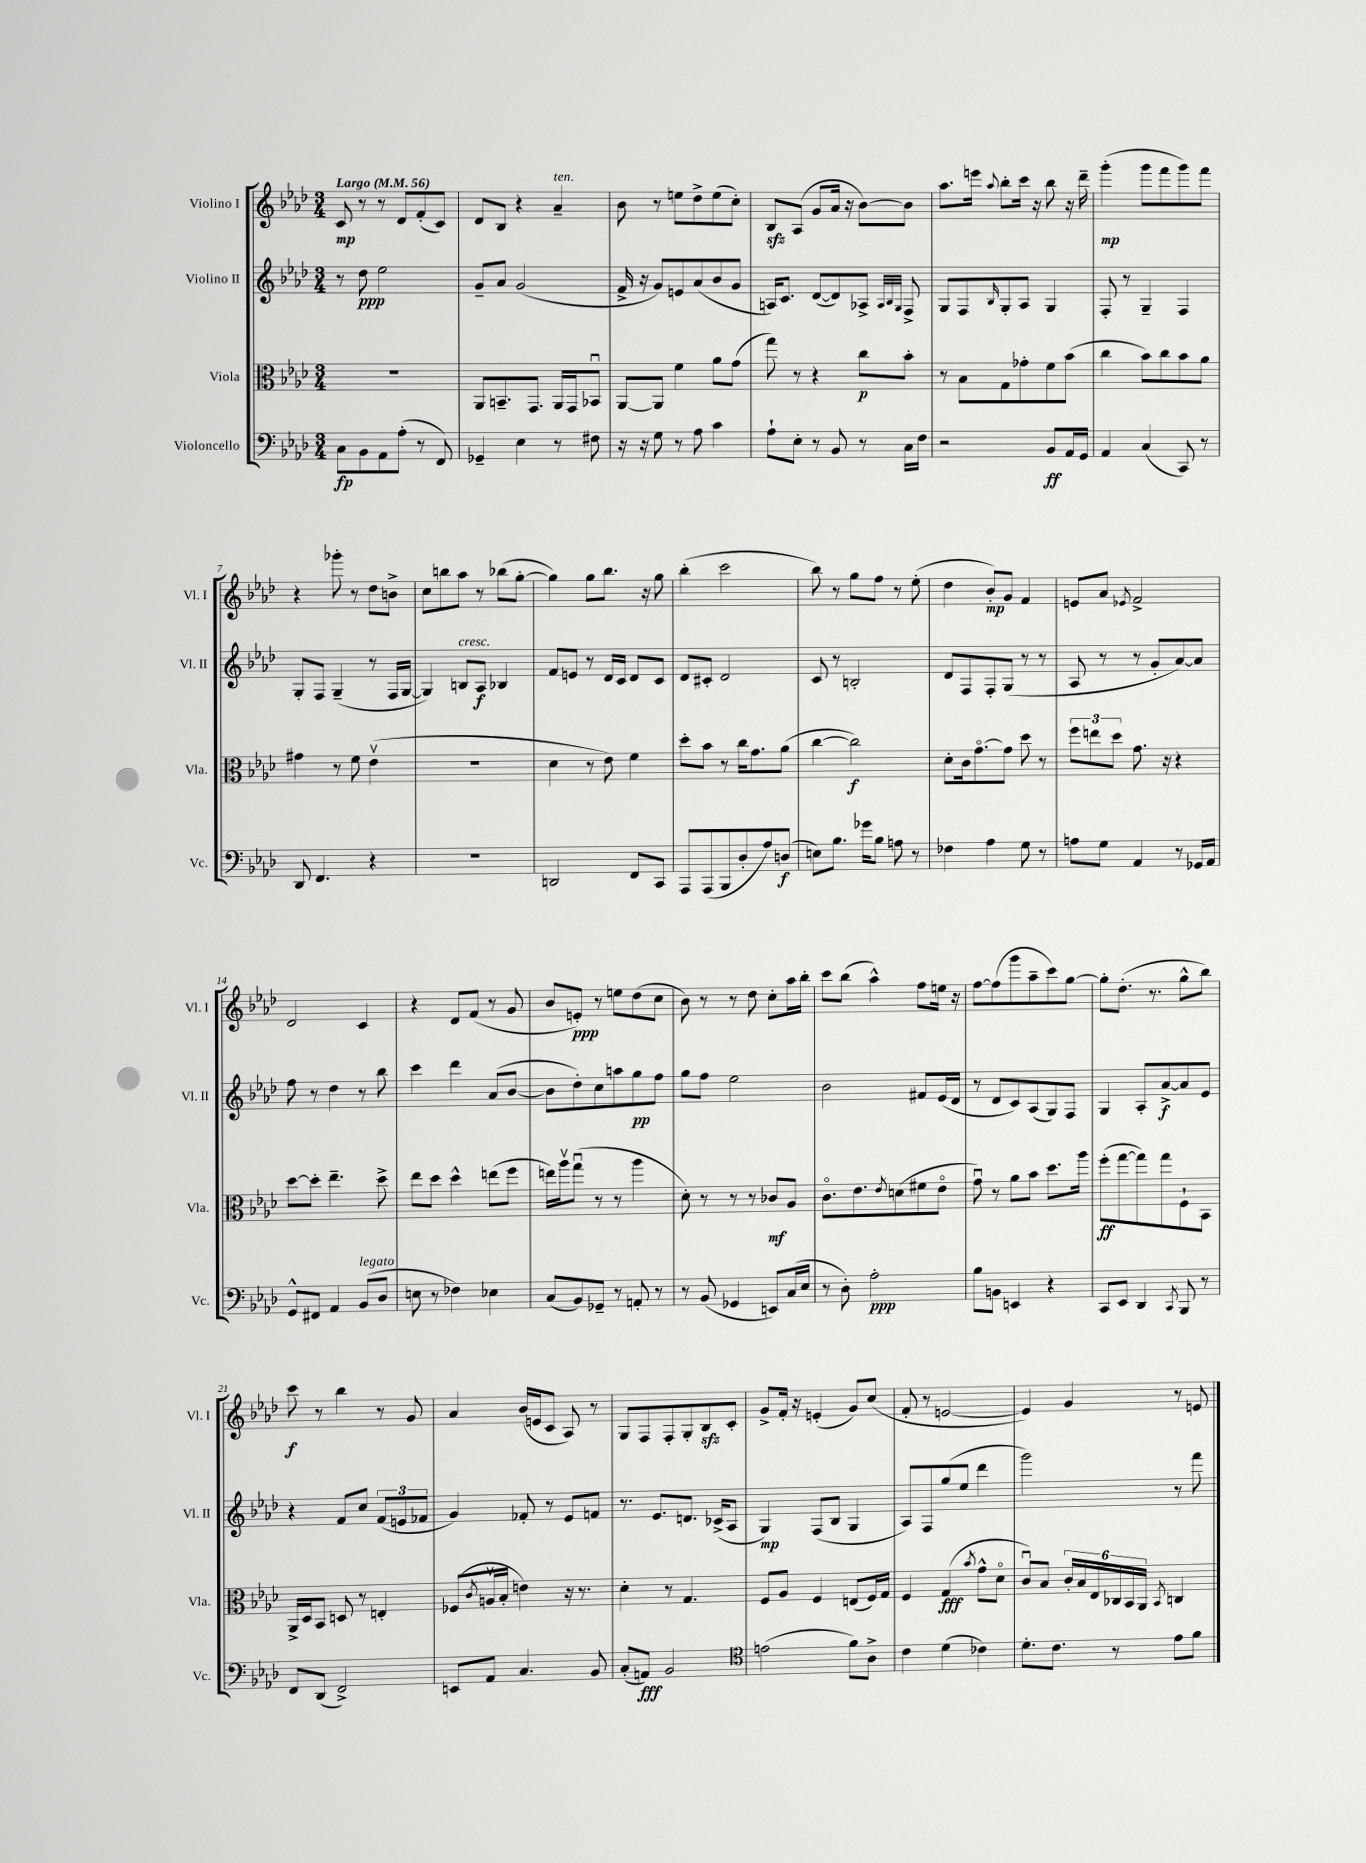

**kern	**dynam	**kern	**dynam	**kern	**dynam	**kern	**dynam
*part4	*part4	*part3	*part3	*part2	*part2	*part1	*part1
*staff4	*staff4	*staff3	*staff3	*staff2	*staff2	*staff1	*staff1
*I"Violoncello	*	*I"Viola	*	*I"Violino II	*	*I"Violino I	*
*I'Vc.	*	*I'Vla.	*	*I'Vl. II	*	*I'Vl. I	*
*clefF4	*	*clefC3	*	*clefG2	*	*clefG2	*
*k[b-e-a-d-]	*	*k[b-e-a-d-]	*	*k[b-e-a-d-]	*	*k[b-e-a-d-]	*
*M3/4	*	*M3/4	*	*M3/4	*	*M3/4	*
*MM56	*	*MM56	*	*MM56	*	*MM56	*
=1	=1	=1	=1	=1	=1	=1	=1
!	!	!	!	!	!	!LO:TX:a:B:t=Largo	!
8C\L	fp	2.r	.	8r	.	8c/	mp
8BB-\	.	.	.	8dd-\	ppp	8r	.
8AA-\	.	.	.	2ee-\	.	8r	.
(8A-'\J	.	.	.	.	.	8d-/L	.
8r	.	.	.	.	.	(8f'/	.
8FF/)	.	.	.	.	.	8c/J)	.
=2	=2	=2	=2	=2	=2	=2	=2
4GG-X~/	.	8AA-/L	.	8g~/L	.	8d-/L	.
.	.	8.BBn~/	.	8a-/J	.	8B-/J	.
4E-\	.	.	.	(2g/	.	4r	.
.	.	8.GG/J	.	.	.	.	.
!	!	!	!	!	!	!LO:TX:a:i:t=ten.	!
8r	.	16AA-/LL	.	.	.	4a-~/	.
.	.	16GG/J	.	.	.	.	.
8F#X\	.	8BB-Xu/J	.	.	.	.	.
=3	=3	=3	=3	=3	=3	=3	=3
16r	.	[8AA-/L	.	16f^/	.	8b-\	.
16r	.	.	.	16r	.	.	.
8G\	.	8AA-/J]	.	8g/L)	.	8r	.
8r	.	4f\	.	8en/	.	8een\L	.
8A-\	.	.	.	(8a-/	.	8dd-^\	.
4c\	.	8a-\L	.	8b-/	.	(8ee\	.
.	.	(8g\J	.	8g/J	.	8cc'\J)	.
=4	=4	=4	=4	=4	=4	=4	=4
8A-`\L	.	8gg\)	.	16An/KL)	.	8B-zz/L	.
.	.	.	.	8.c/J	.	.	.
8E-'\J	.	8r	.	.	.	(8A-/J	.
8r	.	4r	.	([8d-/L	.	8g/L	.
8BB-/	.	.	.	8d-/])	.	16a-/Jk	.
.	.	.	.	.	.	16r	.
8r	.	8cc\L	p	8A-X^/J	.	[8b-\L)	.
.	.	.	.	32qqA-/LLL	.	.	.
.	.	.	.	32qqB-/	.	.	.
.	.	.	.	32qqG/JJJ	.	.	.
16C\LL	.	8b-'\J	.	8F^/	.	8b-\J]	.
16F\JJ	.	.	.	.	.	.	.
=5	=5	=5	=5	=5	=5	=5	=5
2r	.	8r	.	8G/L	.	8.aa-\L	.
.	.	8B-\L	.	8F/	.	.	.
.	.	.	.	.	.	16eeen\Jk	.
.	.	.	.	16qqB-/	.	8qqaa-/	.
.	.	8G\	.	8G'/	.	8bb-'\L	.
.	.	8g-X'\	.	8A-/J	.	16ccc\Jk	.
.	.	.	.	.	.	16r	.
8BB-/L	ff	8f\	.	4G/	.	8bb-\	.
16AA-/L	.	(8b-\J	.	.	.	16r	.
16GG/JJ	.	.	.	.	.	16ddd-~\	.
=6	=6	=6	=6	=6	=6	=6	=6
4AA-/	.	4cc\	.	8F'/	.	(4ggg'\	mp
.	.	.	.	8r	.	.	.
(4C/	.	8b-\L)	.	4G~/	.	8ggg\L	.
.	.	8cc\	.	.	.	8fff\	.
8CC/)	.	8b-\	.	4F/	.	8ggg\)	.
8r	.	8a-\J	.	.	.	8fff\J	.
!!LO:LB:g=z
=7	=7	=7	=7	=7	=7	=7	=7
8DD-/	.	4g#X\	.	8G'/L	.	4r	.
4.FF/	.	.	.	8F/J	.	.	.
.	.	8r	.	(4G~/	.	8ggg-X'\	.
.	.	8f\	.	.	.	8r	.
4r	.	(4e-v\	.	8r	.	8dd-\L	.
.	.	.	.	16F/LL	.	8bn^\J	.
.	.	.	.	[16G/JJ	.	.	.
=8	=8	=8	=8	=8	=8	=8	=8
2.r	.	2.r	.	4G/])	.	8cc\L	.
.	.	.	.	.	.	8bbn\	.
!	!	!	!	!LO:TX:a:i:t=cresc.	!	!	!
.	.	.	.	8Bn/L	.	8aa-\J	.
.	.	.	.	8A-/J	f	8r	.
.	.	.	.	4B-X/	.	(8bb-X\L	.
.	.	.	.	.	.	[8gg'\J	.
=9	=9	=9	=9	=9	=9	=9	=9
2DDn/	.	4d-\	.	8f/L	.	4gg\])	.
.	.	.	.	8en/J	.	.	.
.	.	8r	.	8r	.	8gg\L	.
.	.	8e-\)	.	16d-/LL	.	8.bb-\J	.
.	.	.	.	16c/JJ	.	.	.
8FF/L	.	4f\	.	8d-/L	.	.	.
.	.	.	.	.	.	16r	.
8CC/J	.	.	.	8c/J	.	8gg\	.
=10	=10	=10	=10	=10	=10	=10	=10
8AAA-/L	.	8dd-'\L	.	8d-/L	.	(4bb-'\	.
(8AAA-/	.	8b-\J	.	8c#X'/J	.	.	.
8BBB-/	.	8r	.	2d-/	.	2ccc\	.
8D-'/	.	16cc\KL	.	.	.	.	.
.	.	8.g\	.	.	.	.	.
8A-/)	.	.	.	.	.	.	.
(8Dn/J	f	(8a-\J	.	.	.	.	.
=11	=11	=11	=11	=11	=11	=11	=11
8En\L)	.	[4cc\	.	8c/	.	8bb-\)	.
8.B-\J	.	.	.	8r	.	8r	.
.	.	2cc\])	f	2Bn'/	.	8gg\L	.
16g-X\KL	.	.	.	.	.	.	.
8B-\J	.	.	.	.	.	8ff\J	.
8An\	.	.	.	.	.	8r	.
8r	.	.	.	.	.	(8ee-'\	.
=12	=12	=12	=12	=12	=12	=12	=12
4F-X\	.	8d-'\L	.	8d-/L	.	4dd-\	.
.	.	16c\k	.	8F/	.	.	.
.	.	[8.g\	.	.	.	.	.
4A-\	.	.	.	8F'/	.	8b-'/L)	mp
.	.	8g\J]	.	(8G/J	.	8g/J	.
8G\	.	8dd-\	.	8r	.	4f/	.
8r	.	8r	.	8r	.	.	.
=13	=13	=13	=13	=13	=13	=13	=13
8An\L	.	12ff\L	.	8A-/	.	8en/L	.
.	.	12een\	.	.	.	.	.
8G\J	.	.	.	8r	.	8a-/J	.
.	.	12dd-\J	.	.	.	.	.
.	.	.	.	.	.	8qe-X/	.
4AA-/	.	8.g\	.	8r	.	2f^/	.
.	.	.	.	8g'/L	.	.	.
.	.	16r	.	.	.	.	.
8r	.	4r	.	[8a-/)	.	.	.
16GG-X/LL	.	.	.	8a-/J]	.	.	.
16AA-/JJ	.	.	.	.	.	.	.
!!LO:LB:g=z
=14	=14	=14	=14	=14	=14	=14	=14
8GG^^/L	.	[8dd-\L	.	8ff\	.	2d-/	.
8FF#X/J	.	8dd-'\J]	.	8r	.	.	.
4AA-/	.	4.ee-~\	.	4dd-\	.	.	.
!LO:TX:a:i:t=legato	!	!	!	!	!	!	!
(8BB-/L	.	.	.	8r	.	4c/	.
8D-/J	.	8dd-^\	.	8bb-\	.	.	.
=15	=15	=15	=15	=15	=15	=15	=15
8En\	.	8ee-\L	.	4ccc\	.	4r	.
8r	.	8dd-\J	.	.	.	.	.
4F-X\)	.	4dd-^^\	.	4ddd-\	.	8d-/L	.
.	.	.	.	.	.	(8f/J	.
4E-X\	.	(8een\L	.	(8a-/L	.	8r	.
.	.	8ff\J	.	[8b-/J	.	8g/	.
=16	=16	=16	=16	=16	=16	=16	=16
(8C/L	.	16een\LL)	.	8b-\L]	.	8b-/L	.
.	.	16aa-v\J	.	.	.	.	.
8BB-/)	.	(8ggu\J	.	8dd-'\)	.	8en'/J)	ppp
8GG-X~/J	.	8r	.	8cc\	.	8r	.
8r	.	8r	.	8aan\	.	8een\L	.
8AAn'/	.	4aa-\	.	8gg\	pp	(8dd-\	.
8r	.	.	.	8ff\J	.	8cc\J	.
=17	=17	=17	=17	=17	=17	=17	=17
8r	.	8d-'\)	.	8gg\L	.	8b-\)	.
(8BB-/	.	8r	.	8ff\J	.	8r	.
4GG-X/	.	8r	.	2ee-\	.	8r	.
.	.	8r	.	.	.	8dd-\	.
8EEn/L)	.	8c-X/L	mf	.	.	8cc'\L	.
(16C/L	.	8A-/J	.	.	.	16aa-\L	.
16E-/JJ	.	.	.	.	.	16bb-'\JJ	.
=18	=18	=18	=18	=18	=18	=18	=18
8r	.	8.c\L	.	2b-\	.	8ccc\L	.
8D-'\)	.	.	.	.	.	(8bb-\J	.
.	.	8.e-\	.	.	.	.	.
2A-'\	ppp	.	.	.	.	4aa-^^\)	.
.	.	8qe-/	.	.	.	.	.
.	.	(8dn\	.	.	.	.	.
.	.	8f#X\	.	8f#X/L	.	8ff\L	.
.	.	8e-\J	.	(16e-/L	.	16een\Jk	.
.	.	.	.	16d-/JJ	.	16r	.
=19	=19	=19	=19	=19	=19	=19	=19
8B-\L	.	8gu\)	.	8r	.	[8ff\L	.
8BBn\J	.	8r	.	8d-/L	.	(8ff\]	.
4EEn/	.	8a-\L	.	8c/)	.	8ggg\	.
.	.	8b-\J	.	(8A-/	.	8aa-~\	.
4r	.	8.dd-\L	.	8G/)	.	8ccc\)	.
.	.	.	.	8F/J	.	[8gg\J	.
.	.	16aa-\Jk	.	.	.	.	.
=20	=20	=20	=20	=20	=20	=20	=20
8CC/L	.	(8ff'\L	ff	4G/	.	8gg'\L]	.
8EE-/J	.	[8gg\	.	.	.	(8.dd-'\J	.
4DD-/	.	8gg\])	.	8A-'/L	.	.	.
.	.	.	.	.	.	8.r	.
.	.	8gg\	.	[8a-^/	f	.	.
8qCC/	.	.	.	.	.	.	.
8BBB-/	.	8F`\	.	8a-/]	.	8gg^^\L	.
8r	.	8BB-\J	.	8e-/J	.	8bb-\J)	.
!!LO:LB:g=z
=21	=21	=21	=21	=21	=21	=21	=21
8FF/L	.	16AA-^/LL	.	4r	.	8ccc\	f
.	.	16D-/J	.	.	.	.	.
(8DD-/J	.	8BB-/J	.	.	.	8r	.
2FF^/)	.	8Dn/	.	8f/L	.	4bb-\	.
.	.	8r	.	8cc/J	.	.	.
.	.	4En'/	.	(12f/L	.	8r	.
.	.	.	.	12en/	.	.	.
.	.	.	.	.	.	8g/	.
.	.	.	.	12f-X/J	.	.	.
=22	=22	=22	=22	=22	=22	=22	=22
8EEn/L	.	(8F-X/L	.	4g/)	.	4a-/	.
.	.	8qc/	.	.	.	.	.
8AA-/J	.	16Anv/L	.	.	.	.	.
.	.	16B-'/JJ	.	.	.	.	.
4.C/	.	4en\)	.	8f-X'/	.	(16b-/LL	.
.	.	.	.	.	.	16en/J	.
.	.	.	.	8r	.	8c/J	.
.	.	16r	.	8e-/L	.	8A-/)	.
.	.	8.r	.	.	.	.	.
8BB-/	.	.	.	8fn/J	.	8r	.
=23	=23	=23	=23	=23	=23	=23	=23
(8C'/L	.	4d-'\	.	8.r	.	8G/L	.
8AAn/J)	fff	.	.	.	.	8F/	.
.	.	.	.	8.e-/L	.	.	.
2BB-/	.	8r	.	.	.	8F'/	.
.	.	4.G/	.	8.dn/J	.	8G'/	.
.	.	.	.	.	.	8B-zz/	.
.	.	.	.	(16c-X^/KL	.	.	.
.	.	.	.	8A-/J	.	8c'/J	.
=24	=24	=24	=24	=24	=24	=24	=24
*clefC4	*	*	*	*	*	*	*
(2en\	.	8F/L	.	4G/)	mp	8g^/L	.
.	.	8A-/J	.	.	.	16f'/Jk	.
.	.	.	.	.	.	16r	.
.	.	4F/	.	(8F/L	.	(4en'/	.
.	.	.	.	8B-/J	.	.	.
8f\L)	.	(8En/L	.	4G/	.	8g/L)	.
8A-^\J	.	16F/L)	.	.	.	(8cc/J	.
.	.	16G/JJ	.	.	.	.	.
=25	=25	=25	=25	=25	=25	=25	=25
4c\	.	4F/	.	8A-/L)	.	8f'/	.
.	.	.	.	8F/	.	8r	.
(4d-\	.	(4G/	fff	(8gg/	.	[2en/	.
.	.	.	.	8ee-/J	.	.	.
.	.	8qb-/	.	.	.	.	.
4c-X\)	.	8g^^\L	.	4ddd-\	.	.	.
.	.	8d-\J	.	.	.	.	.
=26	=26	=26	=26	=26	=26	=26	=26
8.d-'\L	.	8cu/L)	.	2ggg\)	.	4e/])	.
.	.	8B-/J	.	.	.	.	.
8.c\J	.	.	.	.	.	.	.
.	.	24c'/LL	.	.	.	4g/	.
.	.	24B-/	.	.	.	.	.
.	.	24E-/	.	.	.	.	.
8r	.	24C-X/	.	.	.	.	.
.	.	24BB-/	.	.	.	.	.
.	.	24AA-/JJ	.	.	.	.	.
.	.	8qBB-/	.	.	.	.	.
8e-\L	.	4Cn/	.	8r	.	8r	.
8f\J	.	.	.	8fff\	.	8en/	.
==	==	==	==	==	==	==	==
*-	*-	*-	*-	*-	*-	*-	*-
